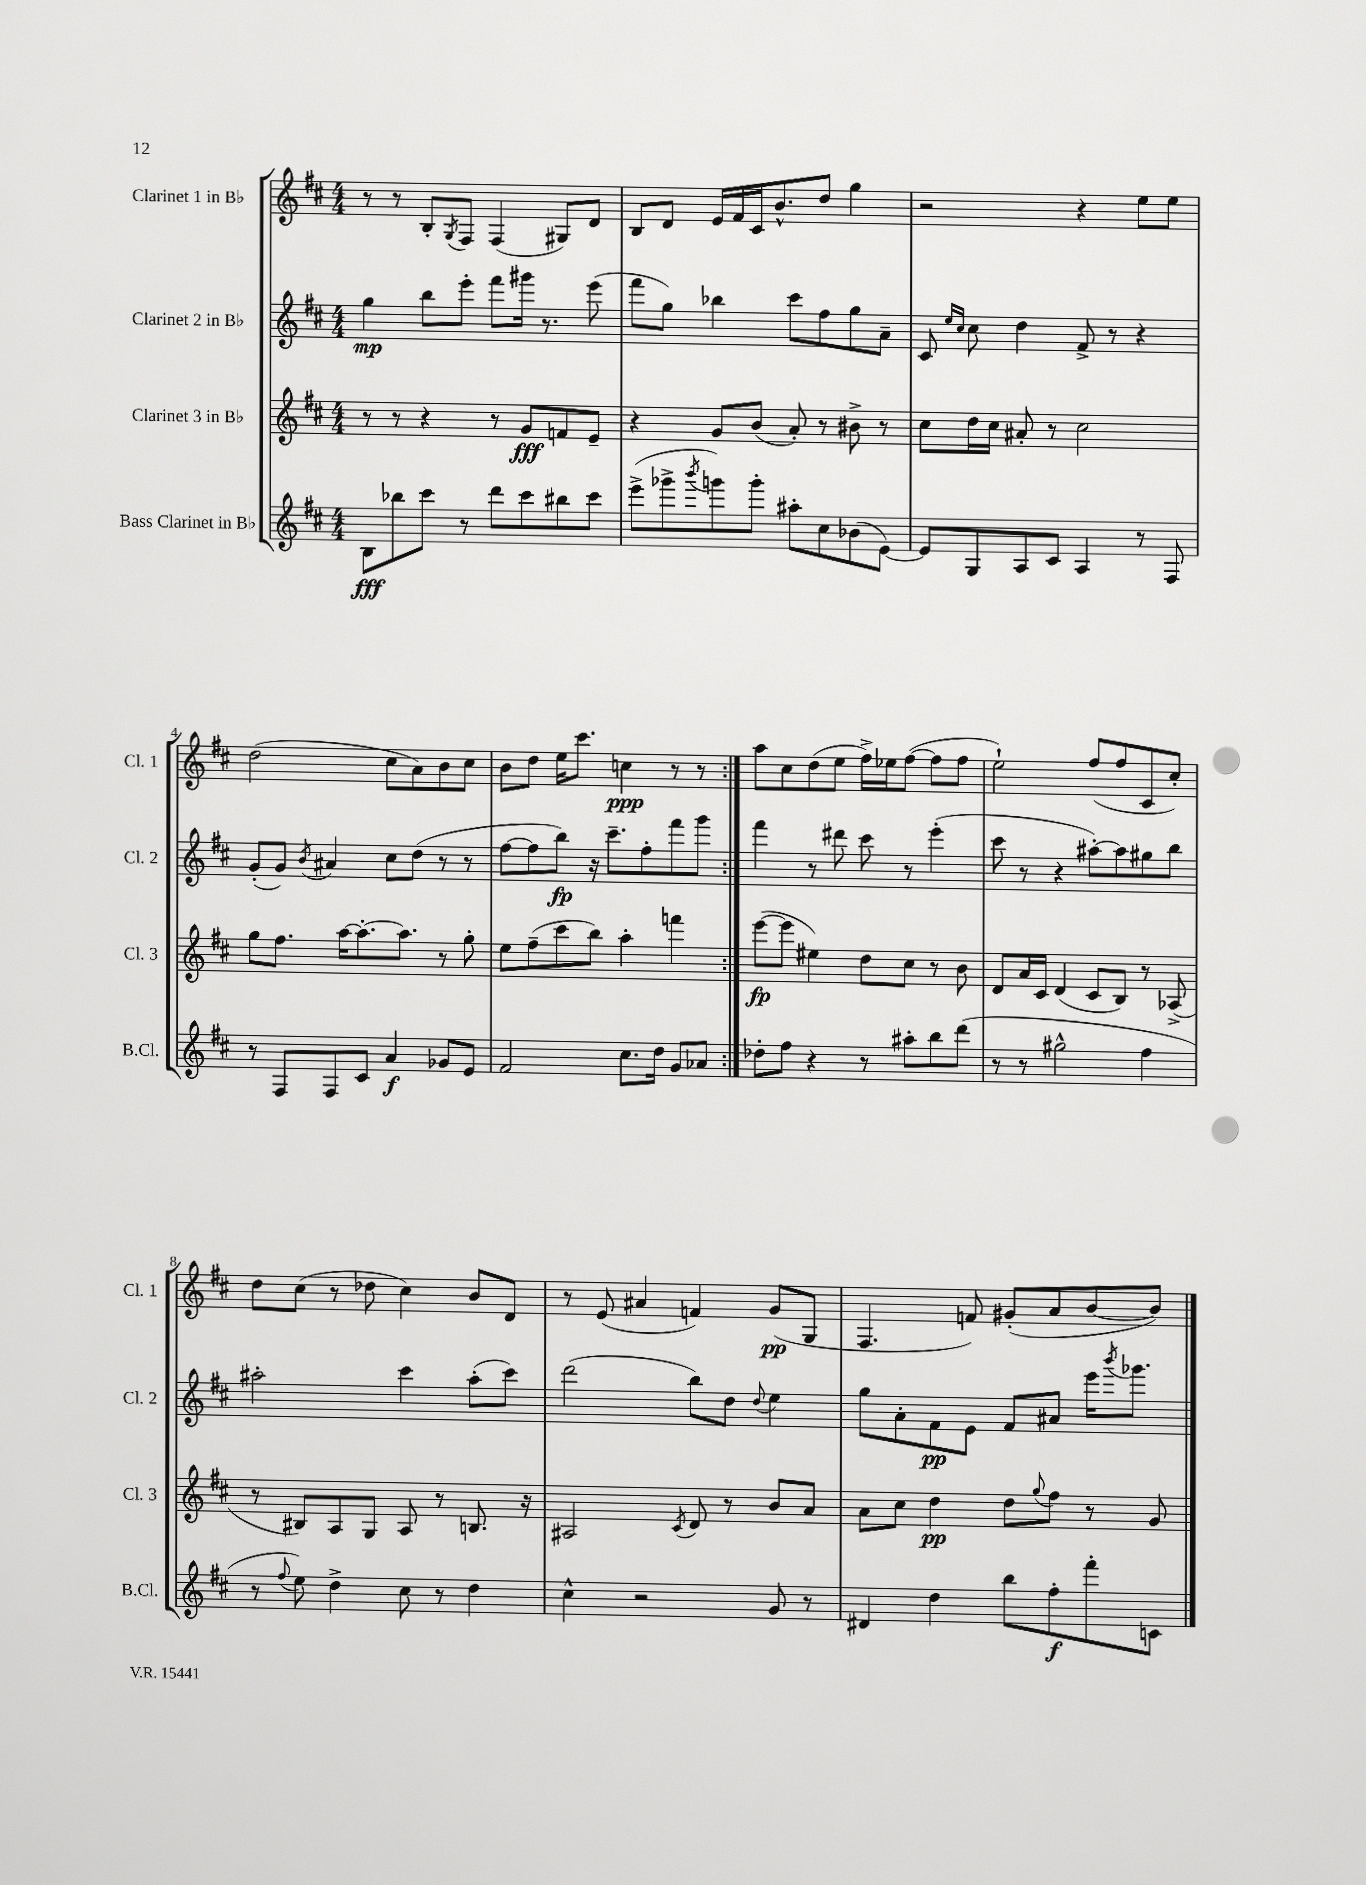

**kern	**kern	**kern	**kern
*staff4	*staff3	*staff2	*staff1
*clefG2	*clefG2	*clefG2	*clefG2
*k[f#c#]	*k[f#c#]	*k[f#c#]	*k[f#c#]
*M4/4	*M4/4	*M4/4	*M4/4
8B	8r	4gg	8r
8bb-	8r	.	8r
8ccc#	4r	8bb	8B'
.	.	.	8qG
8r	.	8eee'	8F#
8ddd	8r	8fff#	(4F#
8ccc#	8g	16ggg#	.
.	.	8.r	.
8bb#	8f	.	8G#)
8ccc#	8e~	(8eee	8d
=	=	=	=
(8eee^	4r	8fff#	8B
8ggg-^	.	8gg)	8d
8qbbb	.	.	.
8ggg)	8g	4bb-	16e
.	.	.	16f#
8ggg'	(8b	.	16c#
.	.	.	8.b^^
8aa#'	8a')	8ccc#	.
8cc#	8r	8ff#	8dd
(8b-	8b#^	8gg	4gg
[8e)	8r	8a~	.
=	=	=	=
8e]	8cc#	8c#	2r
.	.	16qqee	.
.	.	16qqcc#	.
8G	16dd	8cc#	.
.	16cc#	.	.
8A	8a#'	4dd	.
8c#	8r	.	.
4A	2cc#	8f#^	4r
.	.	8r	.
8r	.	4r	8ee
8F#	.	.	8ee
=	=	=	=
8r	8gg	(8g'	(2dd
8F#	8.ff#	8g)	.
.	.	8qb	.
8F#	.	4a#	.
.	[16aa	.	.
8c#	8.aa'_	.	.
4a	.	8cc#	8cc#
.	8.aa]	.	.
.	.	(8dd	8a)
8g-	8r	8r	8b
8e	8gg'	8r	8cc#
=	=	=	=
2f#	8ee	[8ff#	8b
.	(8ff#~	8ff#]	8dd
.	8ccc#	8bb)	16ee
.	.	.	8.ccc#
.	8bb)	16r	.
.	.	8.ccc#~	.
8.cc#	4aa'	.	4cc
.	.	8ff#'	.
16dd	.	.	.
8g	4fff	8fff#	8r
8a-	.	8ggg	8r
=:|!	=:|!	=:|!	=:|!
8dd-'	([8eee	4fff#	8aa
8ff#	8eee]	.	8cc#
4r	4ee#)	8r	(8dd
.	.	8ddd#	8ee
8r	8dd	8ccc#	16ff#^)
.	.	.	16ee-
8aa#'	8cc#	8r	([8ff#
8bb	8r	(4eee'	8ff#]
(8ddd	8b	.	8ff#
=	=	=	=
8r	8d	8ccc#	2ee`)
8r	16a	8r	.
.	16c#	.	.
2gg#^^	(4d	4r	.
.	8c#	[8aa#')	(8ff#
.	8B)	8aa#]	8ff#
4ff#	8r	8gg#	8c#
.	(8A-^	8bb	8cc#')
=	=	=	=
8r	8r	2aa#'	8dd
8qqff#	.	.	.
8ee)	8B#)	.	(8cc#
4dd^	8A	.	8r
.	8G	.	8dd-
8cc#	8A	4ccc#	4cc#)
8r	8r	.	.
4dd	8.B	(8aa#'	8b
.	.	8ccc#)	8d
.	16r	.	.
=	=	=	=
4cc#^^	2A#	(2ddd	8r
.	.	.	(8e
2r	.	.	4a#
.	8qc#	.	.
.	8d	8bb)	4f)
.	8r	8dd	.
.	.	8qqdd	.
8g	8b	4ee	(8g
8r	8a	.	8G
=	=	=	=
4d#	8a	8gg	4.F#
.	8cc#	8a'	.
4dd	4dd	8f#	.
.	.	8e	8f)
8bb	8dd	8f#	(8g#'
.	8qqgg	.	.
8ff#'	8ff#	8a#	8a
8fff#'	8r	16eee	[8b
.	.	8qbbb	.
.	.	8.ggg-	.
8c	8g	.	8b])
==	==	==	==
*-	*-	*-	*-
